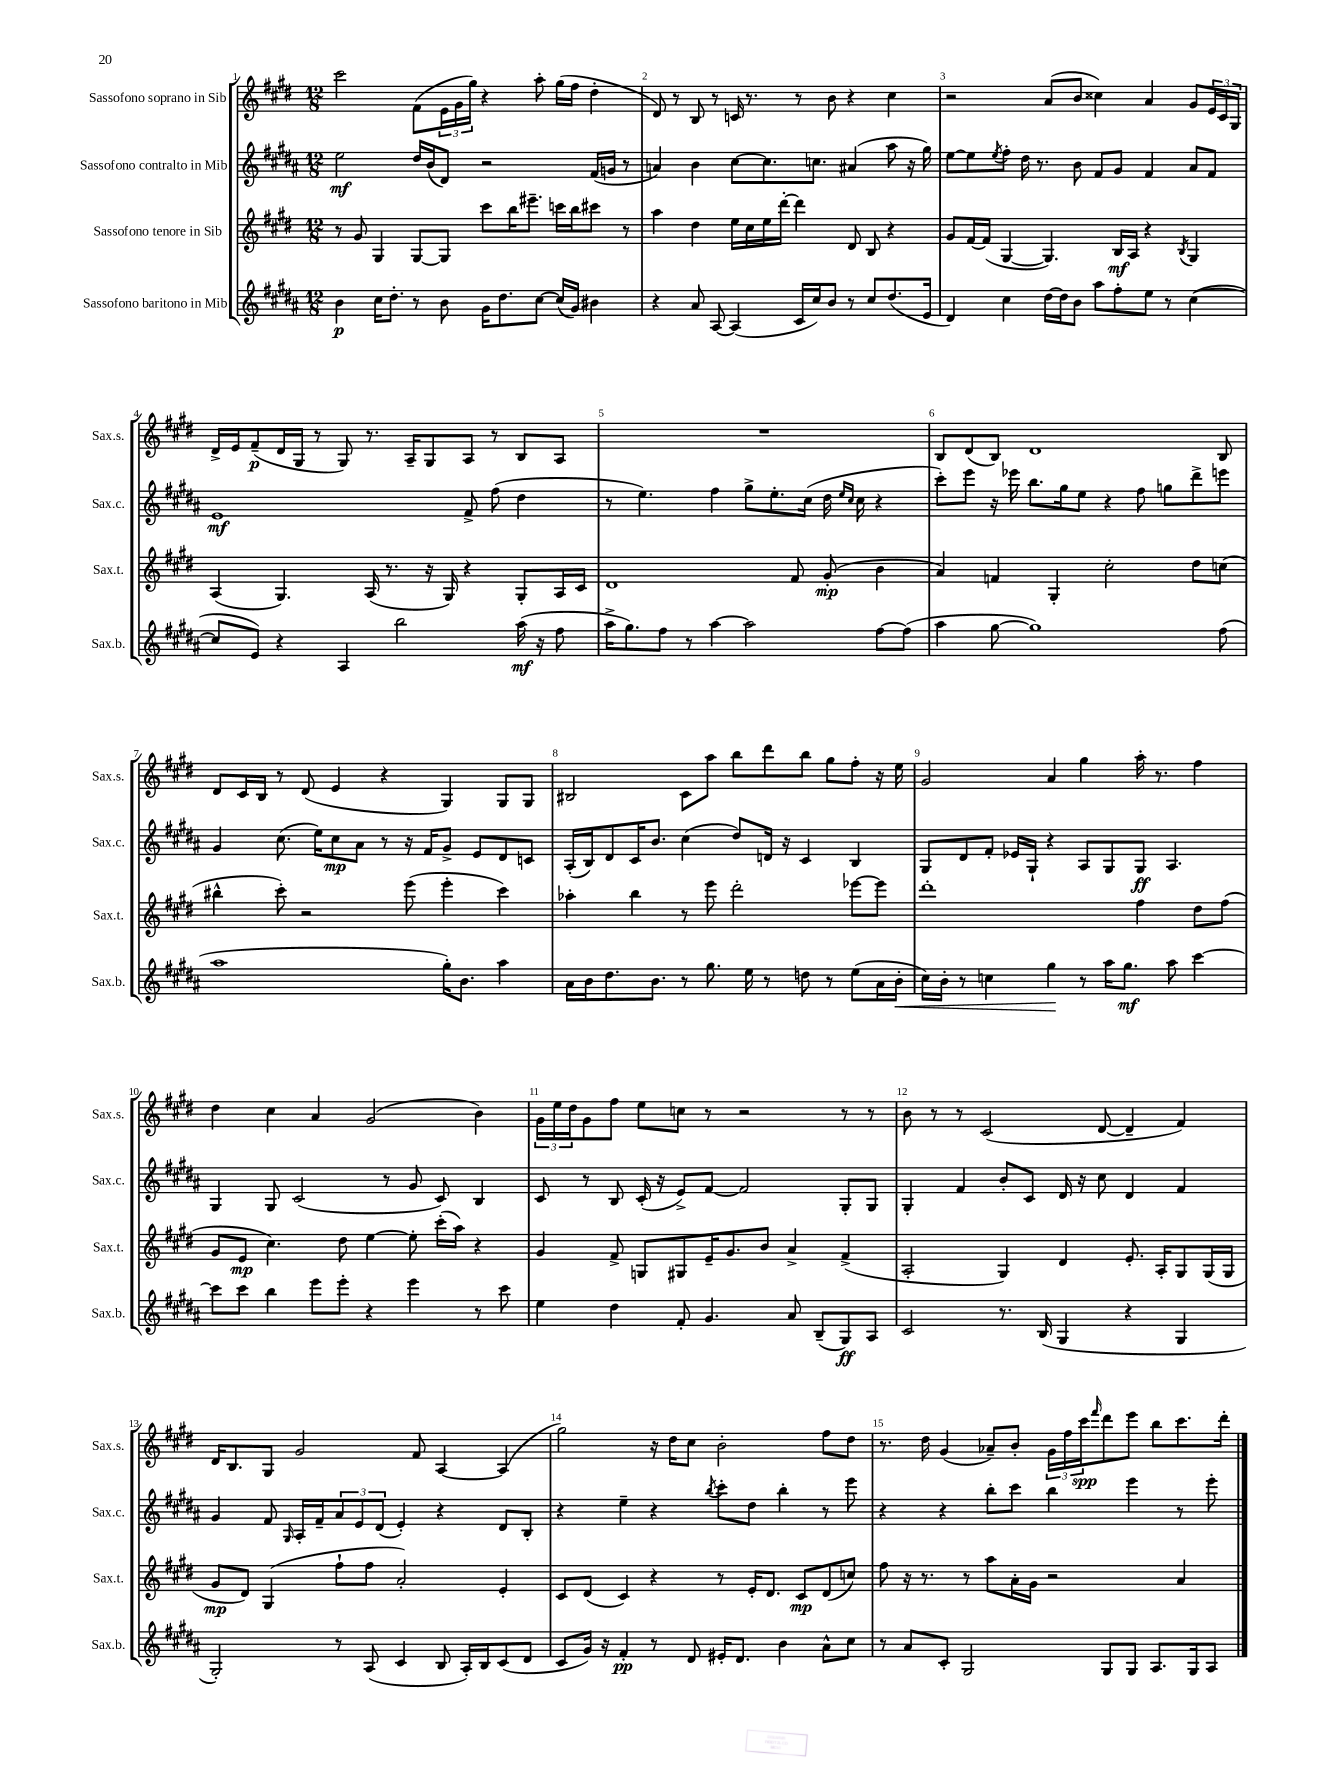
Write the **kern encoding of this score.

**kern	**dynam	**kern	**dynam	**kern	**dynam	**kern	**dynam
*part4	*part4	*part3	*part3	*part2	*part2	*part1	*part1
*staff4	*staff4	*staff3	*staff3	*staff2	*staff2	*staff1	*staff1
*I"Sassofono baritono in Mib	*	*I"Sassofono tenore in Sib	*	*I"Sassofono contralto in Mib	*	*I"Sassofono soprano in Sib	*
*I'Sax.b.	*	*I'Sax.t.	*	*I'Sax.c.	*	*I'Sax.s.	*
*clefG2	*	*clefG2	*	*clefG2	*	*clefG2	*
*k[f#c#g#d#a#]	*	*k[f#c#g#d#]	*	*k[f#c#g#d#a#]	*	*k[f#c#g#d#]	*
*M12/8	*	*M12/8	*	*M12/8	*	*M12/8	*
=1	=1	=1	=1	=1	=1	=1	=1
4b\	p	8r	.	2ee\	mf	2ccc#\	.
.	.	8g#/	.	.	.	.	.
16cc#\KL	.	4G#/	.	.	.	.	.
8.dd#'\J	.	.	.	.	.	.	.
8r	.	[8G#/L	.	16dd#/LL	.	(8f#\L	.
.	.	.	.	(16b/J	.	.	.
8b\	.	8G#/J]	.	8d#/J)	.	24e\L	.
.	.	.	.	.	.	24g#\	.
.	.	.	.	.	.	24gg#\JJ)	.
16g#\KL	.	8ccc#\L	.	2r	.	4r	.
8.dd#\	.	.	.	.	.	.	.
.	.	16bb\K	.	.	.	.	.
.	.	8.eee#X~\J	.	.	.	.	.
[8cc#\J	.	.	.	.	.	8aa'\	.
(16cc#/LL]	.	16cccn\LL	.	.	.	(16gg#\LL	.
16g#/JJ)	.	16bb\J	.	.	.	16ff#\JJ	.
4b#X\	.	8ccc#X\J	.	(16f#/LL	.	4dd#'\	.
.	.	.	.	16gn/JJ	.	.	.
.	.	8r	.	8r	.	.	.
=2	=2	=2	=2	=2	=2	=2	=2
4r	.	4aa\	.	4an/)	.	8d#/)	.
.	.	.	.	.	.	8r	.
8a#/	.	4dd#\	.	4b\	.	8B/	.
[8A#/	.	.	.	.	.	8r	.
(4A#/]	.	16ee\LL	.	[8cc#\L	.	16cn/	.
.	.	16cc#\	.	.	.	8.r	.
.	.	16ee\	.	8.cc#\]	.	.	.
.	.	[16ddd#'\JJ	.	.	.	.	.
16c#/LL	.	4ddd#\]	.	.	.	8r	.
16cc#/J)	.	.	.	8.ccn\J	.	.	.
8b/J	.	.	.	.	.	8b\	.
8r	.	8d#/	.	(4a#X/	.	4r	.
8cc#/L	.	8B/	.	.	.	.	.
(8.dd#/	.	4r	.	8aa#\	.	4cc#\	.
.	.	.	.	16r	.	.	.
16e/Jk	.	.	.	16gg#\)	.	.	.
=3	=3	=3	=3	=3	=3	=3	=3
4d#/)	.	8g#/L	.	[8ee\L	.	2r	.
.	.	[16f#/L	.	8ee\]	.	.	.
.	.	(16f#/JJ]	.	.	.	.	.
.	.	.	.	8qee/	.	.	.
4cc#\	.	[4G#/	.	8ff#'\J	.	.	.
.	.	.	.	16dd#\	.	.	.
.	.	.	.	8.r	.	.	.
[16dd#\LL	.	4.G#/])	.	.	.	(8a/L	.
16dd#\J]	.	.	.	.	.	.	.
8b\J	.	.	.	8b\	.	8b/J	.
8aa#\L	.	.	.	8f#/L	.	4cc##X\)	.
8ff#'\	.	16B/LL	mf	8g#/J	.	.	.
.	.	16A/JJ	.	.	.	.	.
8ee\J	.	4r	.	4f#/	.	4a/	.
8r	.	.	.	.	.	.	.
.	.	8qB/	.	.	.	.	.
([4cc#\	.	4G#/	.	8a#/L	.	8g#/L	.
.	.	.	.	8f#/J	.	24e/L	.
.	.	.	.	.	.	24c#/	.
.	.	.	.	.	.	24G#/JJ	.
!!LO:LB:g=z
=4	=4	=4	=4	=4	=4	=4	=4
8cc#/L]	.	(4A/	.	1e	mf	16d#^/LL	.
.	.	.	.	.	.	16e/J	.
8e/J)	.	.	.	.	.	(8f#~/	p
4r	.	4.G#/)	.	.	.	16d#/L	.
.	.	.	.	.	.	16G#/JJ	.
.	.	.	.	.	.	8r	.
4A#/	.	.	.	.	.	8G#/)	.
.	.	(16A/	.	.	.	8.r	.
.	.	8.r	.	.	.	.	.
2bb\	.	.	.	.	.	.	.
.	.	.	.	.	.	16A~/KL	.
.	.	16r	.	.	.	8G#/	.
.	.	16G#/)	.	.	.	.	.
.	.	4r	.	8f#^/	.	8A/J	.
.	.	.	.	(8ff#\	.	8r	.
(16aa#\	mf	8G#'/L	.	4dd#\	.	8B/L	.
16r	.	.	.	.	.	.	.
8ff#\	.	16A/L	.	.	.	8A/J	.
.	.	16c#/JJ	.	.	.	.	.
=5	=5	=5	=5	=5	=5	=5	=5
16aa#^\KL	.	1d#	.	8r	.	1.r	.
8.gg#\)	.	.	.	.	.	.	.
.	.	.	.	4.ee\)	.	.	.
8ff#\J	.	.	.	.	.	.	.
8r	.	.	.	.	.	.	.
[4aa#\	.	.	.	4ff#\	.	.	.
2aa#\]	.	.	.	8gg#^\L	.	.	.
.	.	.	.	8.ee'\	.	.	.
.	.	8f#/	.	.	.	.	.
.	.	.	.	(16cc#\Jk	.	.	.
.	.	(8g#'/	mp	16dd#\	.	.	.
.	.	.	.	16qqee/LL	.	.	.
.	.	.	.	16qqcc#/JJ	.	.	.
.	.	.	.	16cc#\	.	.	.
[8ff#\L	.	4b\	.	4r	.	.	.
(8ff#\J]	.	.	.	.	.	.	.
=6	=6	=6	=6	=6	=6	=6	=6
4aa#\	.	4a/)	.	8ccc#'\L)	.	8B/L	.
.	.	.	.	8eee\J	.	(8d#/	.
[8gg#\	.	4fn/	.	16r	.	8B/J)	.
.	.	.	.	16eee-X\	.	.	.
1gg#])	.	.	.	8.bb\L	.	1d#	.
.	.	4G#'/	.	.	.	.	.
.	.	.	.	16gg#\k	.	.	.
.	.	.	.	8ee\J	.	.	.
.	.	2cc#'\	.	4r	.	.	.
.	.	.	.	8ff#\	.	.	.
.	.	.	.	8ggn\L	.	.	.
.	.	8dd#\L	.	8ddd#^\	.	.	.
(8ff#\	.	(8ccn\J	.	8eeen\J	.	8B/	.
!!LO:LB:g=z
=7	=7	=7	=7	=7	=7	=7	=7
1aa#	.	4bb#X^^\	.	4g#/	.	8d#/L	.
.	.	.	.	.	.	16c#/L	.
.	.	.	.	.	.	16B/JJ	.
.	.	8ccc#'\)	.	(8.cc#\	.	8r	.
.	.	2r	.	.	.	(8d#/	.
.	.	.	.	16ee\KL)	.	.	.
.	.	.	.	8cc#\	mp	4e/	.
.	.	.	.	8a#\J	.	.	.
.	.	.	.	8r	.	4r	.
.	.	(8eee\	.	16r	.	.	.
.	.	.	.	16f#/KL	.	.	.
16gg#'\KL)	.	4eee'\	.	8g#^/J	.	4G#/)	.
8.b\J	.	.	.	.	.	.	.
.	.	.	.	8e/L	.	.	.
4aa#\	.	4ccc#\)	.	8d#/	.	8G#/L	.
.	.	.	.	8cn/J	.	8G#/J	.
=8	=8	=8	=8	=8	=8	=8	=8
16a#\LL	.	4aa-X'\	.	(16A#'/LL	.	2B#X/	.
16b\J	.	.	.	16B/J)	.	.	.
8.dd#\	.	.	.	8d#/	.	.	.
.	.	4bb\	.	16c#/K	.	.	.
8.b\J	.	.	.	8.b/J	.	.	.
8r	.	8r	.	(4cc#\	.	8c#\L	.
8.gg#\	.	8eee\	.	.	.	8aa\J	.
.	.	2ddd#'\	.	8dd#/L)	.	8bb\L	.
16ee\	.	.	.	.	.	.	.
8r	.	.	.	16dn/Jk	.	8ddd#\	.
.	.	.	.	16r	.	.	.
8ddn\	.	.	.	4c#/	.	8bb\J	.
8r	.	.	.	.	.	8gg#\L	.
(8ee\L	.	[8eee-X\L	.	4B/	.	8ff#'\J	.
16a#\L	.	8eee-\J]	.	.	.	16r	.
!	!LO:HP:b	!	!	!	!	!	!
16b'\JJ	<	.	.	.	.	16ee\	.
=9	=9	=9	=9	=9	=9	=9	=9
16cc#\LL)	.	1ddd#'	.	8G#/L	.	2g#/	.
16b'\JJ	.	.	.	.	.	.	.
8r	.	.	.	8d#/	.	.	.
4ccn\	.	.	.	8f#'/J	.	.	.
.	.	.	.	16e-X/LL	.	.	.
.	.	.	.	16G#`/JJ	.	.	.
4gg#\	.	.	.	4r	.	4a/	.
8r	[	.	.	8A#/L	.	4gg#\	.
16aa#\KL	.	.	.	8G#/	.	.	.
8.gg#\J	mf	.	.	.	.	.	.
.	.	4ff#\	.	8G#/J	ff	16aa'\	.
.	.	.	.	.	.	8.r	.
8aa#\	.	.	.	4.A#/	.	.	.
[4ccc#\	.	8dd#\L	.	.	.	4ff#\	.
.	.	(8ff#\J	.	.	.	.	.
!!LO:LB:g=z
=10	=10	=10	=10	=10	=10	=10	=10
8ccc#\L]	.	8g#/L	.	4G#/	.	4dd#\	.
8ccc#\J	.	8e/J	mp	.	.	.	.
4bb\	.	4.cc#\)	.	8G#/	.	4cc#\	.
.	.	.	.	(2c#/	.	.	.
8eee\L	.	.	.	.	.	4a/	.
8eee'\J	.	8dd#\	.	.	.	.	.
4r	.	[4ee\	.	.	.	(2g#/	.
.	.	.	.	8r	.	.	.
4eee\	.	8ee'\]	.	8g#/	.	.	.
.	.	(16ccc#'\LL	.	8c#/)	.	.	.
.	.	16aa\JJ)	.	.	.	.	.
8r	.	4r	.	4B/	.	4b\)	.
8ccc#\	.	.	.	.	.	.	.
=11	=11	=11	=11	=11	=11	=11	=11
4ee\	.	4g#/	.	8c#/	.	24g#\LL	.
.	.	.	.	.	.	24ee\	.
.	.	.	.	.	.	24dd#\J	.
.	.	.	.	8r	.	8g#\	.
4dd#\	.	8f#^/	.	8B/	.	8ff#\J	.
.	.	8Gn/L	.	(16c#'/	.	8ee\L	.
.	.	.	.	16r	.	.	.
8f#'/	.	8G#X/	.	8e^/L)	.	8ccn\J	.
4.g#/	.	16e~/K	.	[8f#/J	.	8r	.
.	.	8.g#/	.	.	.	.	.
.	.	.	.	2f#/]	.	2r	.
.	.	8b/J	.	.	.	.	.
8a#/	.	4a^/	.	.	.	.	.
(8B~/L	.	.	.	.	.	.	.
8G#/)	ff	(4f#^/	.	8G#'/L	.	8r	.
8A#/J	.	.	.	8G#/J	.	8r	.
=12	=12	=12	=12	=12	=12	=12	=12
2c#/	.	2A'/	.	4G#'/	.	8b\	.
.	.	.	.	.	.	8r	.
.	.	.	.	4f#/	.	8r	.
.	.	.	.	.	.	(2c#/	.
8.r	.	4G#/)	.	8b'/L	.	.	.
.	.	.	.	8c#/J	.	.	.
(16B/	.	.	.	.	.	.	.
4G#/	.	4d#/	.	16d#/	.	.	.
.	.	.	.	16r	.	.	.
.	.	.	.	8cc#\	.	[8d#/	.
4r	.	8.e'/	.	4d#/	.	4d#~/]	.
.	.	16A'/KL	.	.	.	.	.
4G#/	.	8G#/	.	4f#/	.	4f#/)	.
.	.	(16G#/L	.	.	.	.	.
.	.	16G#/JJ	.	.	.	.	.
!!LO:LB:g=z
=13	=13	=13	=13	=13	=13	=13	=13
2G#'/)	.	8g#/L	mp	4g#/	.	16d#/KL	.
.	.	.	.	.	.	8.B/	.
.	.	8d#/J)	.	.	.	.	.
.	.	(4G#/	.	8f#/	.	8G#/J	.
.	.	.	.	16qqG#/	.	.	.
.	.	.	.	16A#'/LL	.	2g#/	.
.	.	.	.	16f#~/J	.	.	.
8r	.	8ff#`\L	.	12a#/	.	.	.
.	.	.	.	12e/	.	.	.
(8A#/	.	8ff#\J	.	.	.	.	.
.	.	.	.	(12d#/J	.	.	.
4c#/	.	2a'/)	.	4e'/)	.	.	.
.	.	.	.	.	.	8f#/	.
8B/	.	.	.	4r	.	[4A/	.
16A#'/LL)	.	.	.	.	.	.	.
16B/J	.	.	.	.	.	.	.
(8c#/	.	4e'/	.	8d#/L	.	(4A/]	.
8d#/J	.	.	.	8B'/J	.	.	.
=14	=14	=14	=14	=14	=14	=14	=14
8c#/L	.	8c#/L	.	4r	.	2gg#\)	.
16g#/Jk)	.	(8d#/J	.	.	.	.	.
16r	.	.	.	.	.	.	.
4f#'/	pp	4c#/)	.	4ee~\	.	.	.
8r	.	4r	.	4r	.	16r	.
.	.	.	.	.	.	16dd#\KL	.
8d#/	.	.	.	.	.	8cc#\J	.
.	.	.	.	8qbb/	.	.	.
16e#X'/KL	.	8r	.	8ccc#'\L	.	2b'\	.
8.d#/J	.	.	.	.	.	.	.
.	.	16e'/KL	.	8dd#\J	.	.	.
.	.	8.d#/J	.	.	.	.	.
4b\	.	.	.	4bb'\	.	.	.
.	.	8c#/L	mp	.	.	.	.
8a#^^\L	.	(8d#/	.	8r	.	8ff#\L	.
8cc#\J	.	8ccn/J)	.	8eee\	.	8dd#\J	.
=15	=15	=15	=15	=15	=15	=15	=15
8r	.	8ff#\	.	4r	.	8.r	.
8a#/L	.	16r	.	.	.	.	.
.	.	8.r	.	.	.	16dd#\	.
8c#'/J	.	.	.	4r	.	(4g#/	.
2G#/	.	8r	.	.	.	.	.
.	.	8aa\L	.	8bb'\L	.	8a-X~/L)	.
.	.	16a'\L	.	8ccc#\J	.	8b'/J	.
.	.	16g#\JJ	.	.	.	.	.
.	.	2r	.	4bb\	.	24g#\LL	.
.	.	.	.	.	.	24ff#\	.
.	.	.	.	.	.	24ccc#\J	spp
.	.	.	.	.	.	16qqfff#/	.
8G#/L	.	.	.	.	.	8ddd#\	.
8G#/J	.	.	.	4eee\	.	8eee\J	.
8.A#/L	.	.	.	.	.	8bb\L	.
.	.	4a/	.	8r	.	8.ccc#\	.
16G#/k	.	.	.	.	.	.	.
8A#/J	.	.	.	8eee'\	.	.	.
.	.	.	.	.	.	16ddd#'\Jk	.
==	==	==	==	==	==	==	==
*-	*-	*-	*-	*-	*-	*-	*-
